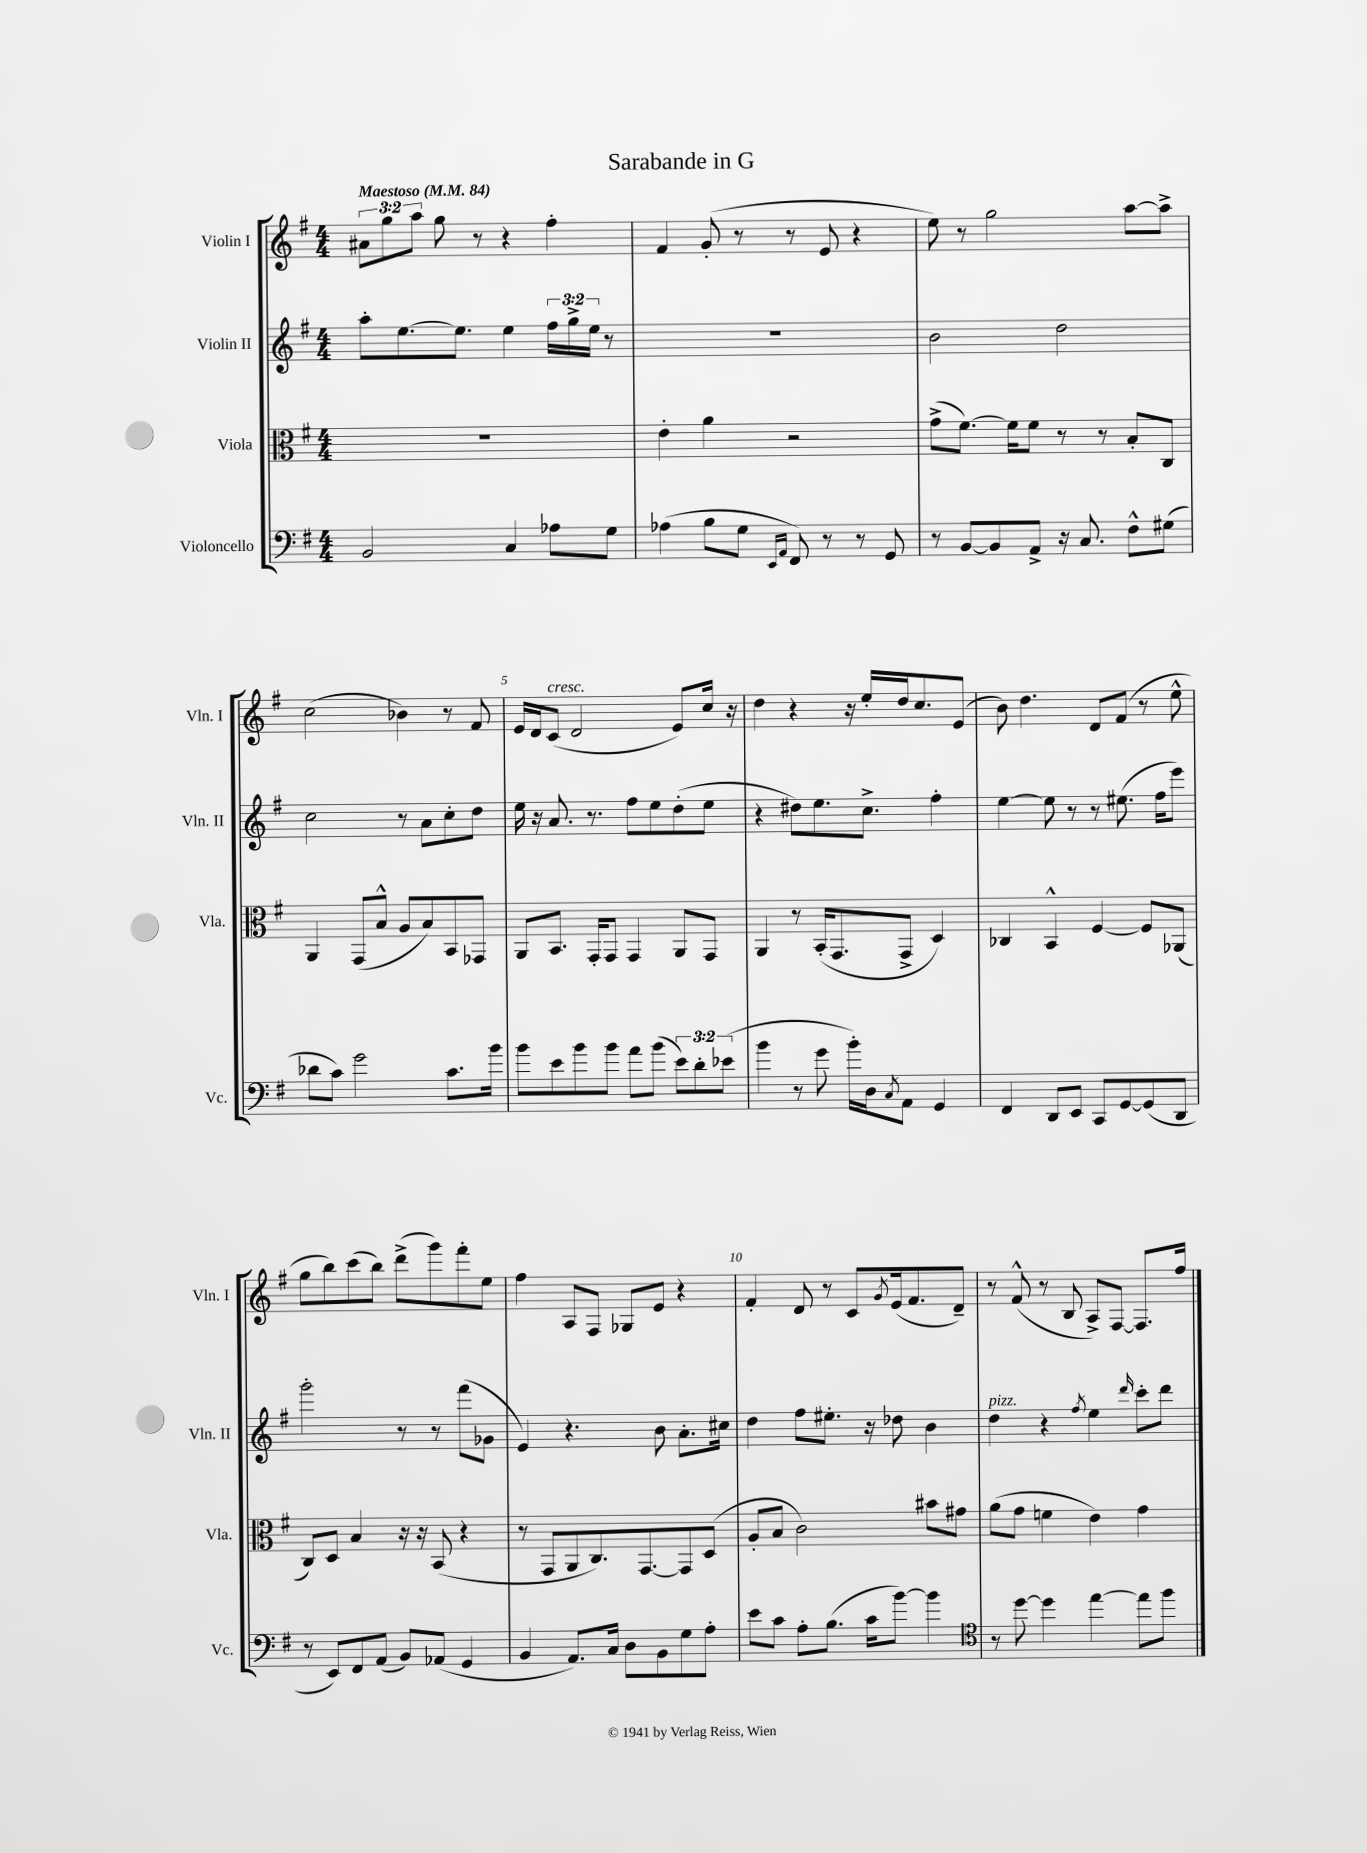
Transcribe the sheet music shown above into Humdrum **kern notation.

**kern	**kern	**kern	**kern
*part4	*part3	*part2	*part1
*staff4	*staff3	*staff2	*staff1
*I"Violoncello	*I"Viola	*I"Violin II	*I"Violin I
*I'Vc.	*I'Vla.	*I'Vln. II	*I'Vln. I
*clefF4	*clefC3	*clefG2	*clefG2
*k[f#]	*k[f#]	*k[f#]	*k[f#]
*M4/4	*M4/4	*M4/4	*M4/4
*MM84	*MM84	*MM84	*MM84
=1	=1	=1	=1
!	!	!	!LO:TX:a:B:t=Maestoso
2BB/	1r	8aa'\L	12a#X\L
.	.	.	12gg\
.	.	[8.ee\	.
.	.	.	12aa\J
.	.	.	8gg\
.	.	8.ee\J]	.
.	.	.	8r
4C/	.	4ee\	4r
8A-X\L	.	24ff#\LL	4ff#'\
.	.	24gg^\	.
.	.	24ee\JJ	.
8G\J	.	8r	.
=2	=2	=2	=2
(4A-X\	4e'\	1r	4f#/
8B\L	4a\	.	(8g'/
8G\J	.	.	8r
16qqEE/LL	.	.	.
16qqAA/JJ	.	.	.
8FF#/)	2r	.	8r
8r	.	.	8e/
8r	.	.	4r
8GG/	.	.	.
=3	=3	=3	=3
8r	(8g^\L	2b\	8ee\)
[8BB/L	[8.f#\J)	.	8r
8BB/]	.	.	2gg\
.	16f#\KL]	.	.
8AA^/J	8f#\J	.	.
16r	8r	2dd\	.
8.C/	.	.	.
.	8r	.	.
8F#^^\L	8B'/L	.	[8aa\L
(8G#X\J	8C/J	.	8aa^\J]
!!LO:LB:g=z
=4	=4	=4	=4
8d-X\L	4AA/	2cc\	(2cc\
8c\J)	.	.	.
2g\	(8GG/L	.	.
.	8B^^/J	.	.
.	8A/L	8r	4b-X\)
.	8B/)	8a\L	.
8.c\L	8BB/	8cc'\	8r
.	8GG-X/J	8dd\J	8f#/
16b\Jk	.	.	.
=5	=5	=5	=5
8b\L	8AA/L	16ee\	16e/LL
.	.	16r	16d/J
!	!	!	!LO:TX:a:i:t=cresc.
8e\	8.BB/J	8.a/	(8c/J
8b\	.	.	2d/
.	16GG'/KL	8.r	.
8b\J	8GG/J	.	.
8a\L	4GG/	8ff#\L	.
(8b\J	.	8ee\	.
12e\L)	8AA/L	(8dd'\	8e/L)
12d'\	.	.	.
.	8GG/J	8ee\J	16cc/Jk
(12e-X\J	.	.	.
.	.	.	16r
=6	=6	=6	=6
4b\	4AA/	4r	4dd\
8r	8r	8dd#X\L)	4r
8g\	(16BB'/KL	8.ee\	.
.	8.GG/	.	.
16b'\LL)	.	.	16r
16D\J	.	8.cc^\J	16ee'/LL
8qC/	.	.	.
8AA\J	8GG^/J	.	16dd/J
.	.	.	8.cc/
4GG/	4D/)	4ff#'\	.
.	.	.	(8e/J
=7	=7	=7	=7
4FF#/	4C-X/	[4ee\	8b\)
.	.	.	4.dd\
8DD/L	4BB^^/	8ee\]	.
8EE/J	.	8r	.
8CC/L	[4F#/	8r	8d/L
[8GG/	.	(8.ee#X\	(8f#/J
(8GG/]	8F#/L]	.	8r
.	.	16ff#\KL	.
8DD/J	(8AA-X/J	8eee\J)	8ee^^\
!!LO:LB:g=z
=8	=8	=8	=8
8r	8C/L)	2ggg'\	8gg\L
8EE/L)	8D/J	.	8bb\)
8FF#/	4B/	.	(8ccc\
(8AA/J	.	.	8bb\J)
8BB/L)	16r	8r	(8ddd^\L
.	16r	.	.
(8AA-X/J	(8BB/	8r	8ggg\)
4GG/	4r	(8fff#\L	8fff#'\
.	.	8g-X\J	8ee\J
=9	=9	=9	=9
4BB/	8r	4e/)	4ff#\
.	8GG/L	.	.
8.AA/L)	8AA/	4.r	8A/L
.	8.C/)	.	8F#/J
16C/Jk	.	.	.
8D\L	.	.	8G-X/L
.	[8.GG/	.	.
8BB\	.	8b\	8e/J
8G\	8GG/]	8.a'\L	4r
8A'\J	(8D/J	.	.
.	.	16cc#X\Jk	.
=10	=10	=10	=10
8e\L	8A'/L	4dd\	4f#'/
8c\J	8B/J	.	.
8A'\L	2c\)	8ff#\L	8d/
(8.B\J	.	8.ee#X'\J	8r
.	.	.	8c/L
16c\KL	.	16r	.
.	.	.	8qg/
[8b\J)	.	8dd-X\	(16e/k
.	.	.	8.f#/
4b\]	8b#X\L	4b\	.
.	8g#X\J	.	8d~/J)
=11	=11	=11	=11
*clefC4	*	*	*
!	!	!LO:TX:a:i:t=pizz.	!
8r	(8a\L	4dd\	8r
[8dd\	8g\J	.	(8f#^^/
4dd\]	4fn\	4r	8r
.	.	.	8B/
.	.	8qff#/	.
[4ee\	4e\)	4ee\	8A^/L)
.	.	.	[8F#/J
.	.	16qqddd/	.
8ee\L]	4g\	8ccc'\L	8.F#/L]
8ff#\J	.	8ddd\J	.
.	.	.	16ff#/Jk
==	==	==	==
*-	*-	*-	*-
